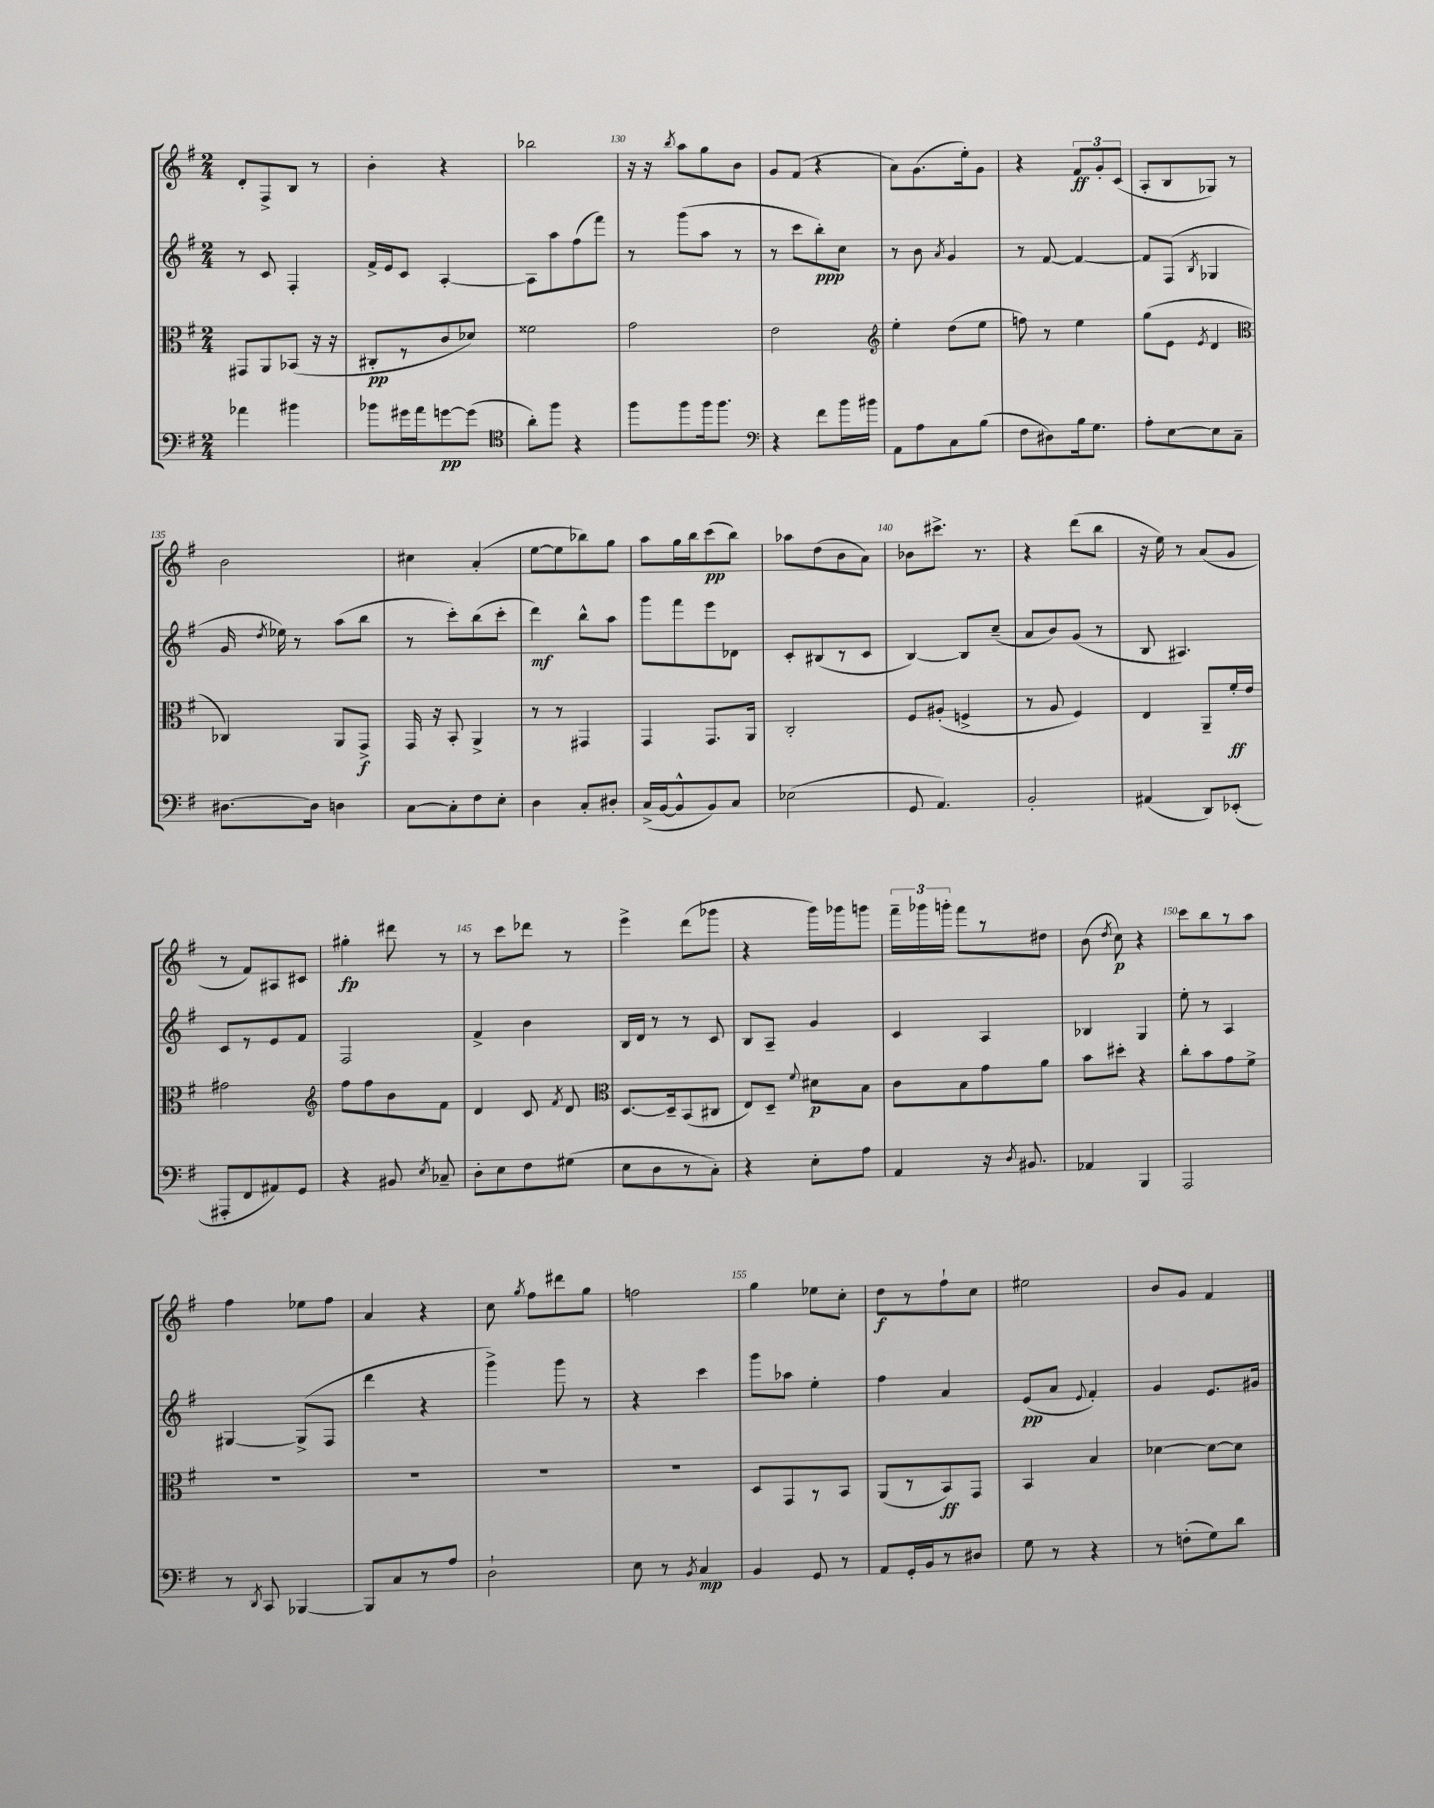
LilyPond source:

<<
\new StaffGroup <<
\new Staff = "s0" {
    \clef treble \key g \major \numericTimeSignature \time 2/4
    \autoBeamOff d'8[-. fis8-> b8] r8 |
    b'4-. r4 |
    bes''2 |
    r16 r16 \acciaccatura { b''8 } a''8[ g''8 b'8] |
    g'8[ fis'8]( r4 |
    a'8[) g'8.( e''16-.) g'8] |
    r4 \tuplet 3/2 { fis'8[\ff g'8-. c'8]( } |
    a8[-. b8 ges8]) r8 |
    b'2 |
    cis''4 a'4-.( |
    e''8[~ e''8 bes''8) g''8] |
    a''8[ g''16 b''16 c'''8\pp( b''8]) |
    aes''8[ d''8( b'8 a'8]) |
    bes'8[ cis'''8.]-> r8. |
    r4 d'''8[( b''8] |
    r16 e''16) r8 a'8[( g'8] |
    r8 fis'8[) ais8 cis'8] |
    gis''4-.\fp dis'''8 r8 |
    r8 c'''8[ des'''8] r8 |
    e'''4-> d'''8[( ges'''8] |
    r4 g'''16[) ges'''16 g'''8] |
    \tuplet 3/2 { fis'''16[-- ges'''16 g'''16]-. } fis'''8[ r8 dis''8] |
    b'8( \acciaccatura { d''8 } c''8\p) r4 |
    c'''8[ b''8 r8 a''8] |
    fis''4 ees''8[ fis''8] |
    a'4 r4 |
    c''8 \acciaccatura { g''8 } fis''8[ dis'''8 g''8] |
    f''2 |
    g''4 ees''8[ c''8]-. |
    d''8[\f r8 fis''8-! c''8] |
    eis''2 |
    b'8[ g'8] fis'4 \bar "|." |
}
\new Staff = "s1" {
    \clef treble \key g \major \numericTimeSignature \time 2/4
    \autoBeamOff r8 c'8 fis4-. |
    fis'16[-> e'16 c'8] a4~-. |
    a8[ a''8 fis''8( fis'''8]) |
    r8 g'''8[( a''8] r8 |
    r8 c'''8[ b''8-.\ppp) c''8] |
    r8 b'8 \acciaccatura { a'8 } g'4 |
    r8 fis'8~ fis'4~ |
    fis'8[ fis8]( \acciaccatura { b8 } ges4 |
    g'16 \acciaccatura { d''8 } ees''16) r8 a''8[( b''8] |
    r8 c'''8[-.) b''8( c'''8]-. |
    d'''4\mf) b''8[-^ a''8] |
    g'''8[ fis'''8 e'''8 des'8] |
    c'8[-. bis8( r8 c'8] |
    b4~) b8[ c''8]--( |
    a'8[ b'8) g'8]( r8 |
    b8 ais4.) |
    c'8[ r8 e'8 fis'8] |
    fis2 |
    fis'4-> b'4 |
    b16[ d'16] r8 r8 c'8 |
    b8[ a8]-- g'4 |
    c'4 a4 |
    bes4 g4 |
    e''8-. r8 a4 |
    gis4~ gis8[->( fis8] |
    d'''4 r4 |
    g'''4->) g'''8 r8 |
    r4 c'''4 |
    g'''8[ aes''8] e''4-. |
    fis''4 a'4 |
    e'8[\pp( a'8] \appoggiatura { e'8 } fis'4-.) |
    g'4 e'8.[ gis'16] \bar "|." |
}
\new Staff = "s2" {
    \clef alto \key g \major \numericTimeSignature \time 2/4
    \autoBeamOff gis,8[ a,8 bes,8]( r16 r16 |
    cis8[-.\pp r8 c'8 des'8]) |
    fisis'2 |
    g'2 |
    e'2 |
    \clef treble e''4-. d''8[( e''8] |
    f''8) r8 e''4 |
    g''8[( e'8] \acciaccatura { e'8 } d'4 |
    \clef alto ces4) a,8[ g,8]->\f |
    g,16 r16 b,8-. a,4-> |
    r8 r8 gis,4 |
    g,4 g,8.[ a,16] |
    c2-. |
    fis8[ ais8]-.( f4-> |
    r8 a8 fis4) |
    e4 a,8[-- fis'16-.\ff e'16] |
    gis'2 |
    \clef treble fis''8[ fis''8 b'8 fis'8] |
    d'4 c'8 \acciaccatura { fis'8 } d'8 |
    \clef alto d8.[~ d16-- b,8( cis8] |
    e8[) d8]-- \appoggiatura { fis'8 } dis'8[\p b8] |
    c'8[ b8 g'8 a'8] |
    b'8[ dis''8]-. r4 |
    c''8[-. b'8 g'8 fis'8]-> |
    R2 |
    R2 |
    R2 |
    R2 |
    d8[ g,8 r8 b,8] |
    a,8[( r8 b,8\ff) g,8] |
    b,4 b4 |
    des'4~ des'8[~ des'8] \bar "|." |
}
\new Staff = "s3" {
    \clef bass \key g \major \numericTimeSignature \time 2/4
    \autoBeamOff aes'4 bis'4 |
    bes'8[ gis'16 a'16 g'8~\pp g'8]( |
    \clef tenor a'8[-.) fis''8] r4 |
    fis''8[ fis''8 fis''16 fis''8.] |
    \clef bass r4 fis'8[ b'16 bis'16] |
    a,8[ a8 c8 b8]( |
    fis8[ dis8) b16 g8.] |
    a8[-. e8~ e8 c8]-- |
    dis8.[~ dis16] d4 |
    c8[~ c8-. fis8 e8]-. |
    d4 c8[-. dis8]-. |
    c16[->( b,16~ b,8-^ b,8) c8] |
    ees2( |
    g,8 a,4.) |
    b,2-. |
    ais,4( d,8[) ees,8]-.( |
    ais,,8[-. fis,8 ais,8) g,8] |
    r4 bis,8 \acciaccatura { e8 } ces8-- |
    d8[-. e8 fis8 gis8]( |
    e8[ d8 r8 c8]-.) |
    r4 e8[-. a8] |
    a,4 r16 \acciaccatura { d8 } bis,8. |
    aes,4 b,,4 |
    a,,2 |
    r8 \acciaccatura { d,8 } c,8 bes,,4~ |
    bes,,8[ c8 r8 a8] |
    d2-! |
    e8 r8 \acciaccatura { b,8 } c4\mp |
    b,4 g,8 r8 |
    a,8[ g,16-. b,16 r8 dis8] |
    g8 r8 r4 |
    r8 f8[-.( g8) d'8] \bar "|." |
}
>>
>>
\layout { \context { \Score currentBarNumber = #127 \override BarNumber.break-visibility = ##(#f #t #t) barNumberVisibility = #(every-nth-bar-number-visible 5) } }
